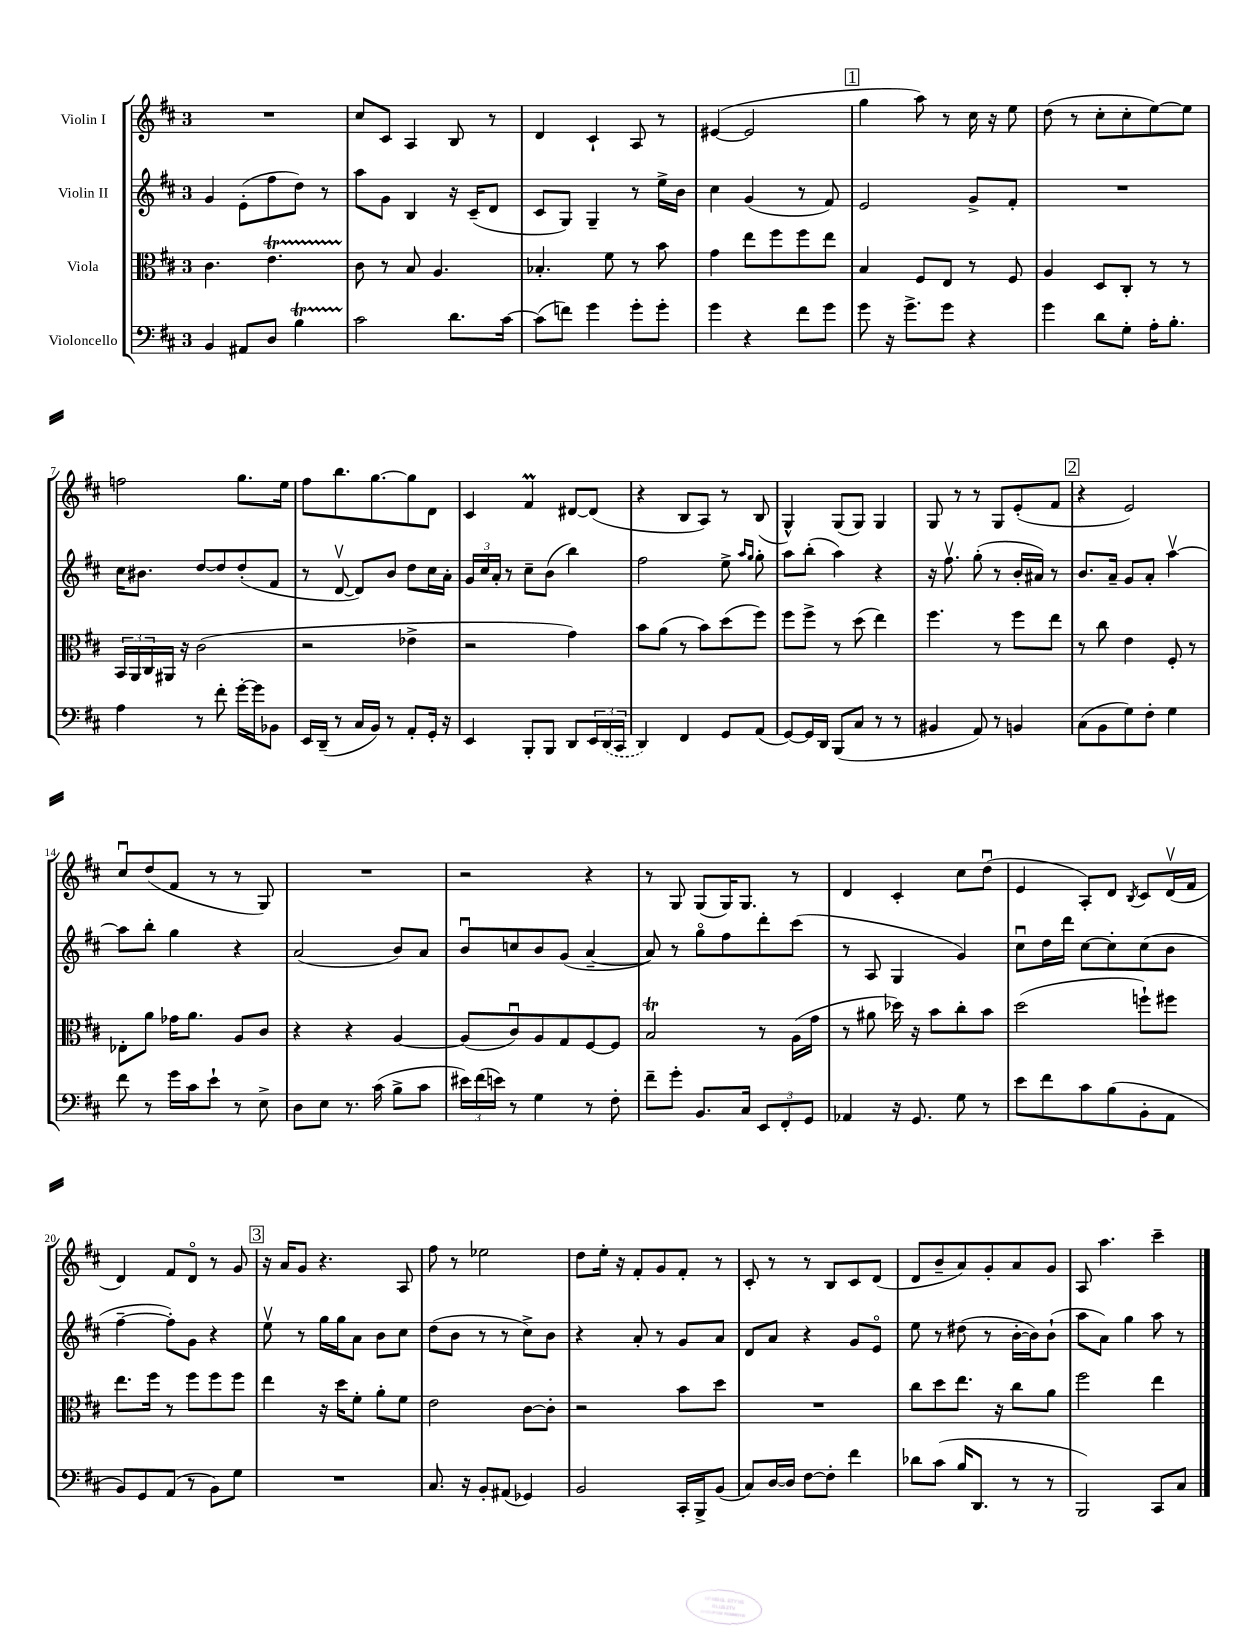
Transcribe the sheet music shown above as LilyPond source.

<<
\new StaffGroup <<
\new Staff = "s0" \with { instrumentName = "Violin I" } {
    \clef treble \key d \major \once \override Staff.TimeSignature.style = #'single-digit \time 3/4
    R2. |
    cis''8 cis'8 a4 b8 r8 |
    d'4 cis'4-! a8 r8 |
    eis'4~( eis'2 |
    \mark \markup { \box "1" } g''4 a''8) r8 cis''16 r16 e''8 |
    d''8( r8 cis''8-. cis''8-. e''8~) e''8 |
    f''2 g''8. e''16 |
    fis''8 b''8. g''8.~ g''8 d'8 |
    cis'4 fis'4\prall dis'8~ dis'8( |
    r4 b8 a8) r8 b8( |
    g4-^) g8( g8) g4 |
    g8 r8 r8 g8 e'8-.( fis'8 |
    \mark \markup { \box "2" } r4 e'2) |
    cis''8\downbow d''8( fis'8 r8 r8 g8) |
    R2. |
    r2 r4 |
    r8 g8 g8( g16) g8. r8 |
    d'4 cis'4-. cis''8 d''8\downbow( |
    e'4 a8-.) d'8 \acciaccatura { b8 } cis'8 d'16\upbow( fis'16 |
    d'4) fis'8 d'8\flageolet r8 g'8 |
    \mark \markup { \box "3" } r16 a'16 g'8 r4. a8 |
    fis''8 r8 ees''2 |
    d''8 e''16-. r16 fis'8-. g'8 fis'8-. r8 |
    cis'8-. r8 r8 b8 cis'8 d'8( |
    d'8 b'8-- a'8) g'8-. a'8 g'8 |
    a8 a''4. cis'''4-- \bar "|." |
}
\new Staff = "s1" \with { instrumentName = "Violin II" } {
    \clef treble \key d \major \once \override Staff.TimeSignature.style = #'single-digit \time 3/4
    g'4 e'8-.( fis''8 d''8) r8 |
    a''8 g'8 b4 r16 cis'16--( d'8 |
    cis'8 g8) g4-- r8 e''16-> b'16 |
    cis''4 g'4( r8 fis'8) |
    \mark \markup { \box "1" } e'2 g'8-> fis'8-. |
    R2. |
    cis''16 bis'8. d''8~ d''8 d''8-.( fis'8 |
    r8 d'8~\upbow d'8) b'8 d''8 cis''16 a'16-. |
    \tuplet 3/2 { g'16 cis''16 a'16-. } r8 cis''8-- b'8( b''4) |
    fis''2 e''8-> \grace { a''16 g''16 } g''8-. |
    a''8 b''8-.( a''4) r4 |
    r16 fis''8.\upbow g''8-.( r8 b'16-. ais'16) r8 |
    \mark \markup { \box "2" } b'8. a'16-- g'8 a'8-. a''4~\upbow |
    a''8 b''8-. g''4 r4 |
    a'2( b'8) a'8 |
    b'8\downbow c''8 b'8 g'8( a'4~-- |
    a'8) r8 g''8\flageolet fis''8 d'''8-. cis'''8( |
    r8 a8 g4 g'4) |
    cis''8\downbow d''16 d'''16 cis''8~ cis''8-. cis''8( b'8 |
    fis''4~-- fis''8-.) g'8 r4 |
    \mark \markup { \box "3" } e''8\upbow r8 g''16 g''16 a'8 b'8 cis''8 |
    d''8( b'8 r8 r8 cis''8->) b'8 |
    r4 a'8-. r8 g'8 a'8 |
    d'8 a'8 r4 g'8 e'8\flageolet |
    e''8 r8 dis''8( r8 b'16~-. b'16) b'8-!( |
    a''8 a'8) g''4 a''8 r8 \bar "|." |
}
\new Staff = "s2" \with { instrumentName = "Viola" } {
    \clef alto \key d \major \once \override Staff.TimeSignature.style = #'single-digit \time 3/4
    cis'4. e'4.\startTrillSpan |
    cis'8\stopTrillSpan r8 b8 a4. |
    bes4.-. fis'8 r8 b'8 |
    g'4 e''8 fis''8 fis''8 e''8 |
    \mark \markup { \box "1" } b4 fis8 e8 r8 fis8 |
    a4 d8 cis8-. r8 r8 |
    \tuplet 3/2 { b,16 a,16 cis16 } ais,16 r16 cis'2( |
    r2 ees'4-> |
    r2 g'4) |
    b'8 a'8( r8 b'8) d''8( fis''8) |
    fis''8 fis''8-> r8 d''8( e''4) |
    fis''4. r8 fis''8 e''8 |
    \mark \markup { \box "2" } r8 cis''8 e'4 fis8-. r8 |
    ees8-. a'8 ges'16 a'8. a8 cis'8 |
    r4 r4 a4~ |
    a8( cis'8\downbow) a8 g8 fis8~ fis8 |
    b2\trill r8 a16( g'16 |
    r8 ais'8 des''16) r16 b'8 cis''8-. b'8 |
    d''2( f''8-!) fis''8 |
    e''8. fis''16 r8 fis''8 fis''8 fis''8 |
    \mark \markup { \box "3" } e''4 r16 d''16 fis'8-. a'8-. fis'8 |
    e'2 cis'8~ cis'8-. |
    r2 b'8 d''8 |
    R2. |
    cis''8 d''8 e''8. r16 cis''8 a'8 |
    fis''2 e''4 \bar "|." |
}
\new Staff = "s3" \with { instrumentName = "Violoncello" } {
    \clef bass \key d \major \once \override Staff.TimeSignature.style = #'single-digit \time 3/4
    b,4 ais,8 d8 b4\startTrillSpan |
    cis'2\stopTrillSpan d'8. cis'16~ |
    cis'8( f'8) g'4 g'8-. g'8-. |
    g'4 r4 fis'8 g'8 |
    \mark \markup { \box "1" } g'8 r16 g'8.-> g'8 r4 |
    g'4 d'8 g8-. a16-. b8.-. |
    a4 r8 fis'8-. g'16~-. g'16 bes,8 |
    e,16 d,16--( r8 cis16 b,16) r8 a,8-. g,16-. r16 |
    e,4 b,,8-. b,,8 d,8 \tuplet 3/2 { e,16 \once \slurDashed d,16( cis,16 } |
    d,4) fis,4 g,8 a,8( |
    g,8~) g,16 d,16 b,,8( cis8 r8 r8 |
    bis,4 a,8) r8 b,4 |
    \mark \markup { \box "2" } cis8( b,8 g8) fis8-. g4 |
    fis'8 r8 g'16 cis'16 e'8-! r8 e8-> |
    d8 e8 r8. cis'16( b8-> cis'8 |
    \tuplet 3/2 { eis'16) fis'16( e'16) } r8 g4 r8 fis8-. |
    fis'8-- g'8-. b,8. cis16 \tuplet 3/2 { e,8 fis,8-. g,8 } |
    aes,4 r16 g,8. g8 r8 |
    e'8 fis'8 cis'8 b8( b,8-. a,8 |
    b,8) g,8 a,8( r8 b,8) g8 |
    \mark \markup { \box "3" } R2. |
    cis8. r16 b,8-. ais,8( ges,4) |
    b,2 cis,16-. b,,16-> b,8( |
    cis8) d16~ d16 fis8~ fis8-. fis'4 |
    des'8 cis'8( b16 d,8. r8 r8 |
    b,,2) cis,8 cis8 \bar "|." |
}
>>
>>
